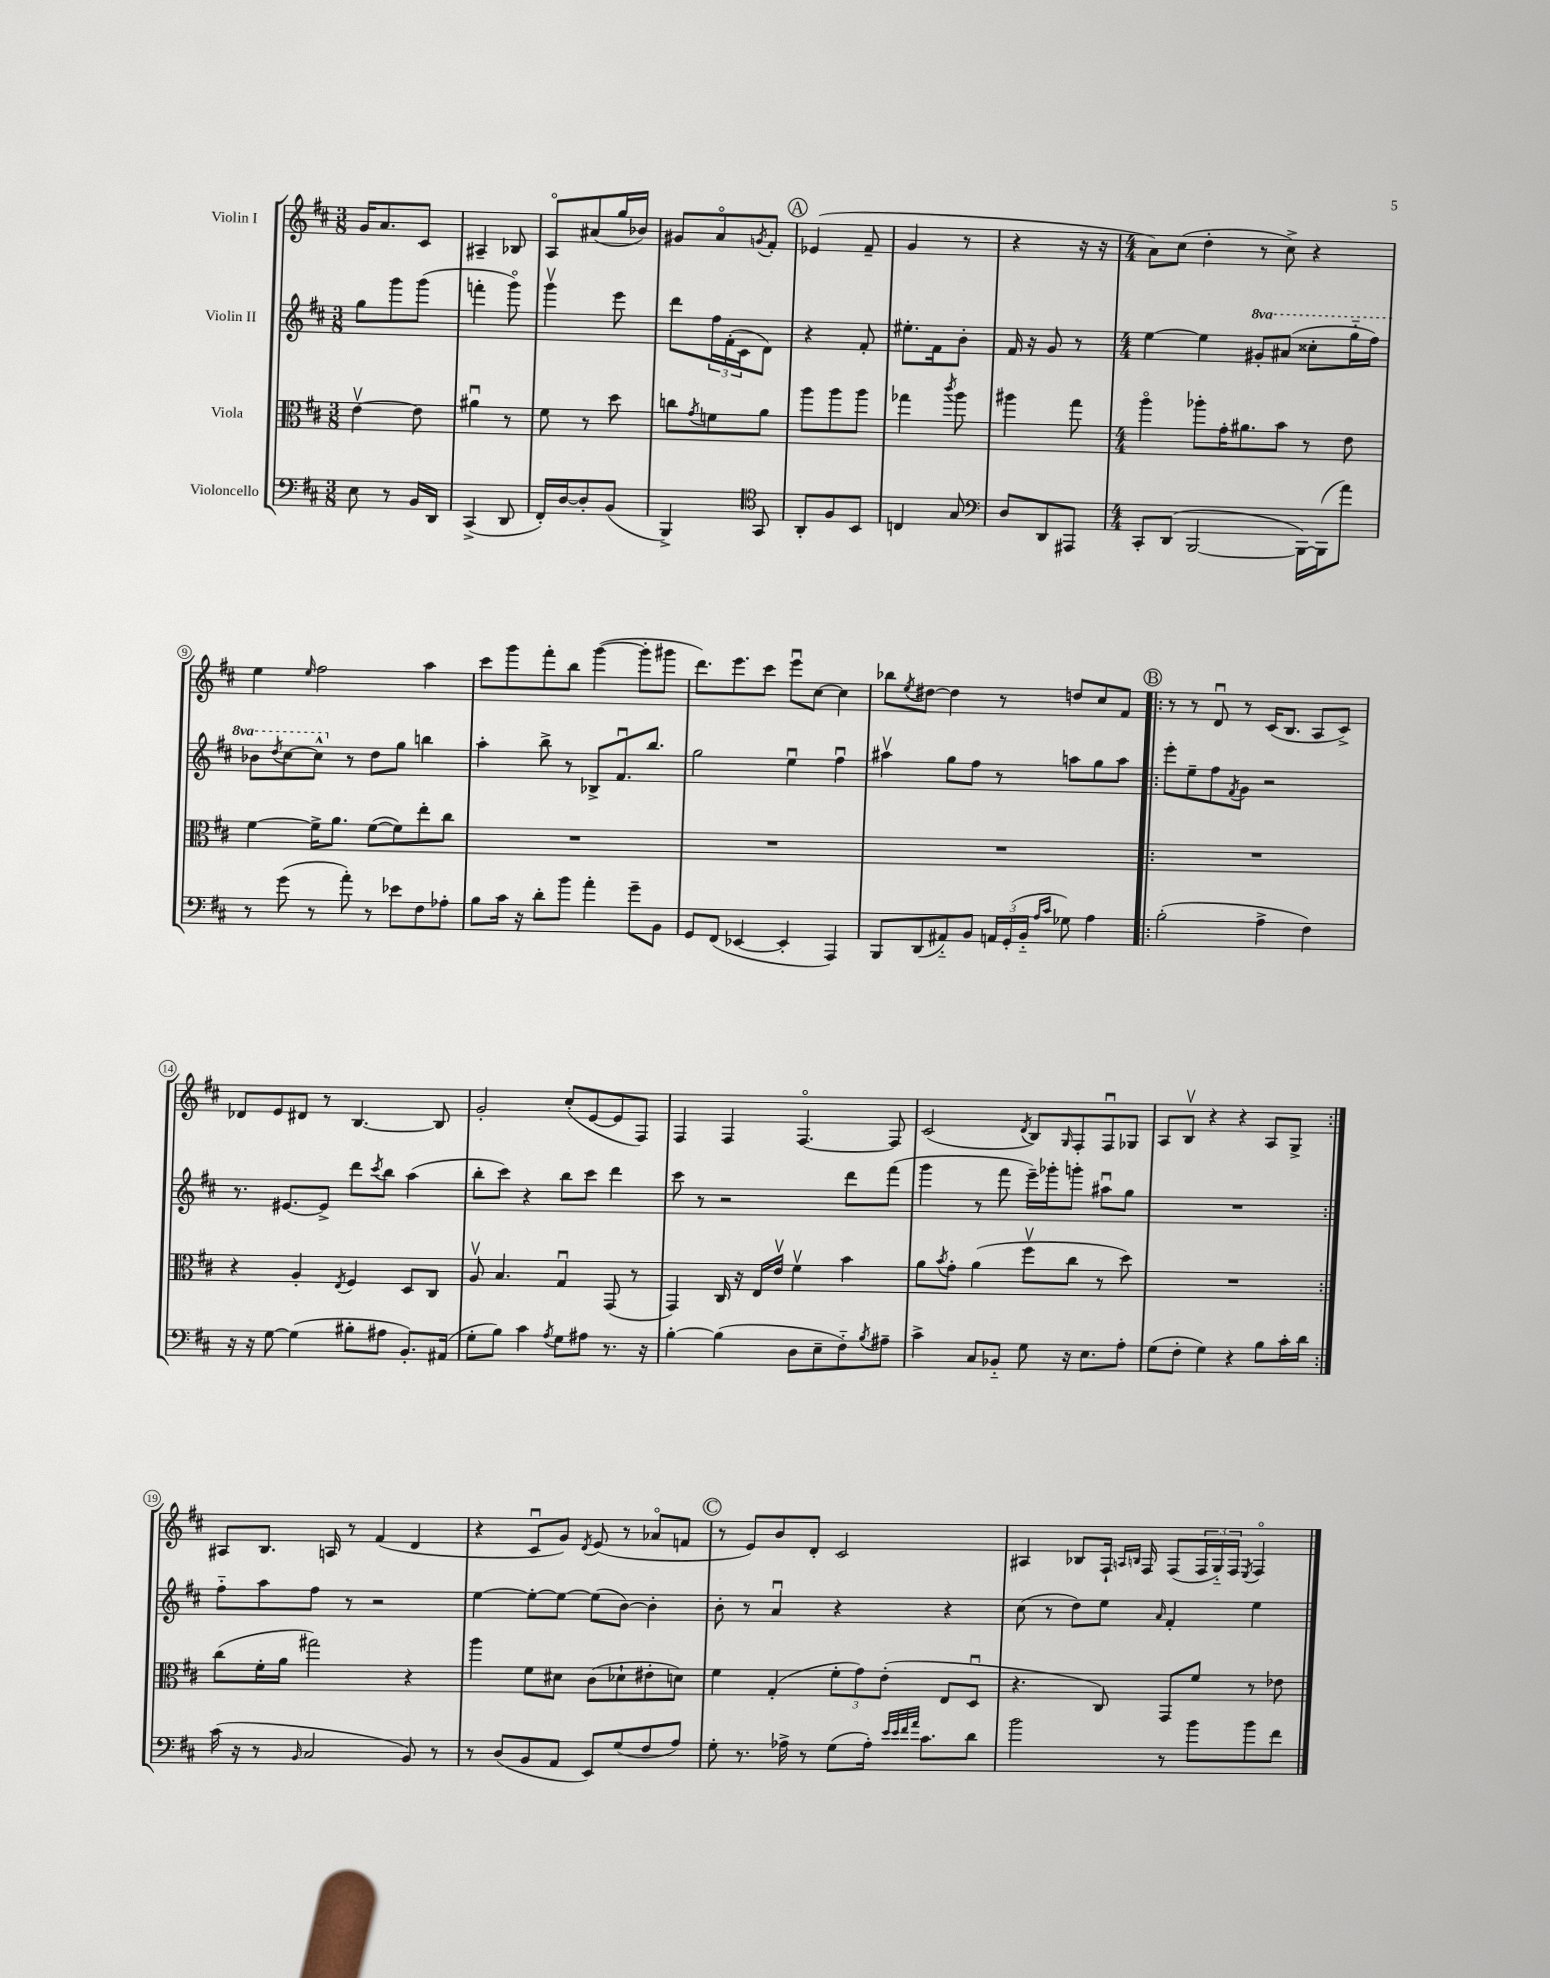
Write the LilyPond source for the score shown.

<<
\new StaffGroup <<
\new Staff = "s0" \with { instrumentName = "Violin I" } {
    \clef treble \key d \major \numericTimeSignature \time 3/8
    g'16 a'8. cis'8 |
    ais4-- bes8 |
    a8\flageolet ais'8( g''16 bes'16) |
    gis'8 a'8\flageolet \acciaccatura { g'8 } fis'8-. |
    \mark \markup { \circle "A" } ees'4( fis'8-- |
    g'4 r8 |
    r4 r16 r16 |
    \numericTimeSignature \time 4/4 a'8) cis''8( d''4-. r8 cis''8->) r4 |
    e''4 \grace { e''16 } fis''2 a''4 |
    cis'''8 g'''8 fis'''8-. b''8 g'''4~( g'''8-. gis'''8 |
    d'''8.) e'''8. cis'''8 e'''8\downbow cis''8~ cis''4 |
    bes''8 \acciaccatura { e''8 } dis''8~ dis''4 r8 d''8 cis''8 fis'8 |
    \repeat volta 2 { \mark \markup { \circle "B" } r8 r8 d'8\downbow r8 cis'16( b8. a8 cis'8->) |
    des'8 e'8 dis'8 r8 b4.~ b8 |
    g'2-. cis''8-.( e'8~ e'8 fis8) |
    fis4 fis4 fis4.~\flageolet fis8 |
    cis'2( \acciaccatura { d'8 } b8) \grace { g16 } fis8-. fis8\downbow ges8 |
    a8 b8\upbow r4 r4 a8 g8-> | }
    ais8 b8. a16 r8 fis'4( d'4 |
    r4 cis'8\downbow g'8) \acciaccatura { d'8 } e'8( r8 aes'8\flageolet f'8 |
    \mark \markup { \circle "C" } r8 e'8) b'8 d'8-. cis'2 |
    ais4 bes8 fis16-! \grace { a16 b16 } fis16 fis8( \tuplet 3/2 { fis16 g16-_) fis16 } \acciaccatura { e8 } fis4\flageolet \bar "|." |
}
\new Staff = "s1" \with { instrumentName = "Violin II" } {
    \clef treble \key d \major \numericTimeSignature \time 3/8 \set Staff.ottavationMarkups = #ottavation-simple-ordinals
    g''8 g'''8 g'''8( |
    f'''4-. g'''8\flageolet) |
    g'''4\upbow e'''8 |
    d'''8 \tuplet 3/2 { fis''16 fis'16-.( cis'16 } d'8) |
    \mark \markup { \circle "A" } r4 fis'8-. |
    eis''8.-. fis'16 b'8-. |
    fis'16 r16 g'8 r8 |
    \numericTimeSignature \time 4/4 e''4~ e''4 \ottava #1 gis''8-. ais''8( cisis'''8-. g'''16-_ fis'''16) |
    bes''8 \acciaccatura { d'''8 } cis'''8~ cis'''8-^ \ottava #0 r8 d''8 g''8 b''4 |
    a''4-. b''8-> r8 bes8-> fis'8.\downbow b''8. |
    g''2 e''4\downbow fis''4\downbow |
    ais''4\upbow g''8 fis''8 r8 a''8 g''8 a''8 |
    \repeat volta 2 { \mark \markup { \circle "B" } e'''8-. e''8-- fis''8 \acciaccatura { fis'8 } g'8 r2 |
    r8. eis'8.~ eis'8-> d'''8 \acciaccatura { cis'''8 } b''8 a''4( |
    b''8-. cis'''8) r4 b''8 cis'''8 d'''4 |
    cis'''8 r8 r2 d'''8 fis'''8( |
    g'''4 r8 fis'''8 e'''16--) ges'''16-. g'''8-. ais''8\downbow g''8 |
    R1 | }
    fis''8-_ a''8 fis''8 r8 r2 |
    e''4~ e''8~-. e''8~ e''8( b'8~) b'4-. |
    \mark \markup { \circle "C" } b'8-. r8 a'4\downbow r4 r4 |
    cis''8( r8 d''8) e''8 \grace { a'16 } fis'4-. e''4 \bar "|." |
}
\new Staff = "s2" \with { instrumentName = "Viola" } {
    \clef alto \key d \major \numericTimeSignature \time 3/8
    e'4~\upbow e'8 |
    ais'4\downbow r8 |
    fis'8 r8 d''8 |
    c''8 \acciaccatura { g'8 } f'8 a'8 |
    \mark \markup { \circle "A" } a''8 a''8 a''8 |
    ges''4 \acciaccatura { cis'''8 } a''8 |
    ais''4 g''8 |
    \numericTimeSignature \time 4/4 a''4\flageolet aes''8-. g'16-. ais'8. b'8 r8 e'8 |
    fis'4~ fis'16-> a'8. fis'8~( fis'8) e''8-. cis''8 |
    R1 |
    R1 |
    R1 |
    \repeat volta 2 { \mark \markup { \circle "B" } R1 |
    r4 a4-. \acciaccatura { e8 } fis4 d8 cis8 |
    a8\upbow b4. g4\downbow g,8( r8 |
    g,4) cis16 r16 e16 e'16\upbow fis'4\upbow b'4 |
    a'8 \acciaccatura { b'8 } g'8-. a'4( fis''8\upbow cis''8 r8 d''8) |
    R1 | }
    cis''8( fis'16-. a'16 gis''2) r4 |
    a''4 fis'8 dis'8 cis'8( des'8-! eis'8-. d'8) |
    \mark \markup { \circle "C" } fis'4 g4-.( \tuplet 3/2 { fis'8-. g'8) e'8-.( } e8 d8\downbow |
    r4. cis8) g,8 fis'8 r8 ees'8 \bar "|." |
}
\new Staff = "s3" \with { instrumentName = "Violoncello" } {
    \clef bass \key d \major \numericTimeSignature \time 3/8
    e8 r8 b,16 d,16 |
    cis,4->( d,8 |
    fis,16-.) d16~ d8-. b,8( |
    b,,4->) \clef tenor g,8 |
    \mark \markup { \circle "A" } a,8-. fis8 b,8 |
    c4 g8 |
    \clef bass d8 d,8 ais,,8 |
    \numericTimeSignature \time 4/4 cis,8-. d,8( b,,2~ b,,16~) b,,16( a'8) |
    r8 g'8( r8 a'8-.) r8 ees'8 fis8 aes8-. |
    b8 cis'16 r16 d'8-. b'8 a'4-. g'8-- b,8 |
    g,8 fis,8( ees,4~ ees,4-. a,,4) |
    b,,8 d,8( ais,8-_) b,8 \tuplet 3/2 { a,16 g,16-.( b,16-_ } \grace { a16 cis'16 } ges8) a4 |
    \repeat volta 2 { \mark \markup { \circle "B" } b2-.( a4-> fis4) |
    r16 r16 g8~ g4( bis8-. ais8 b,8.-.) ais,16( |
    g8-. b8) cis'4 \acciaccatura { a8 } g8 ais8 r8. r16 |
    b4~-. b4( d8 e8-- fis8-_) \acciaccatura { b8 } ais8-- |
    cis'4-> cis8 bes,8-_ g8 r16 e8. a8-. |
    g8( fis8-. g4) r4 b8 cis'16-. d'16 | }
    cis'16( r16 r8 \grace { b,16 } cis2 b,8) r8 |
    r8 d8( b,8 a,8 e,8) g8( fis8 a8) |
    \mark \markup { \circle "C" } g8-. r8. aes16-> r8 g8( aes16-.) \grace { e'32 e'32 fis'32 a'32 } cis'8. d'8 |
    b'2 r8 b'8 b'8 fis'8 \bar "|." |
}
>>
>>
\layout { \context { \Score \override BarNumber.stencil = #(make-stencil-circler 0.1 0.3 ly:text-interface::print) } }
